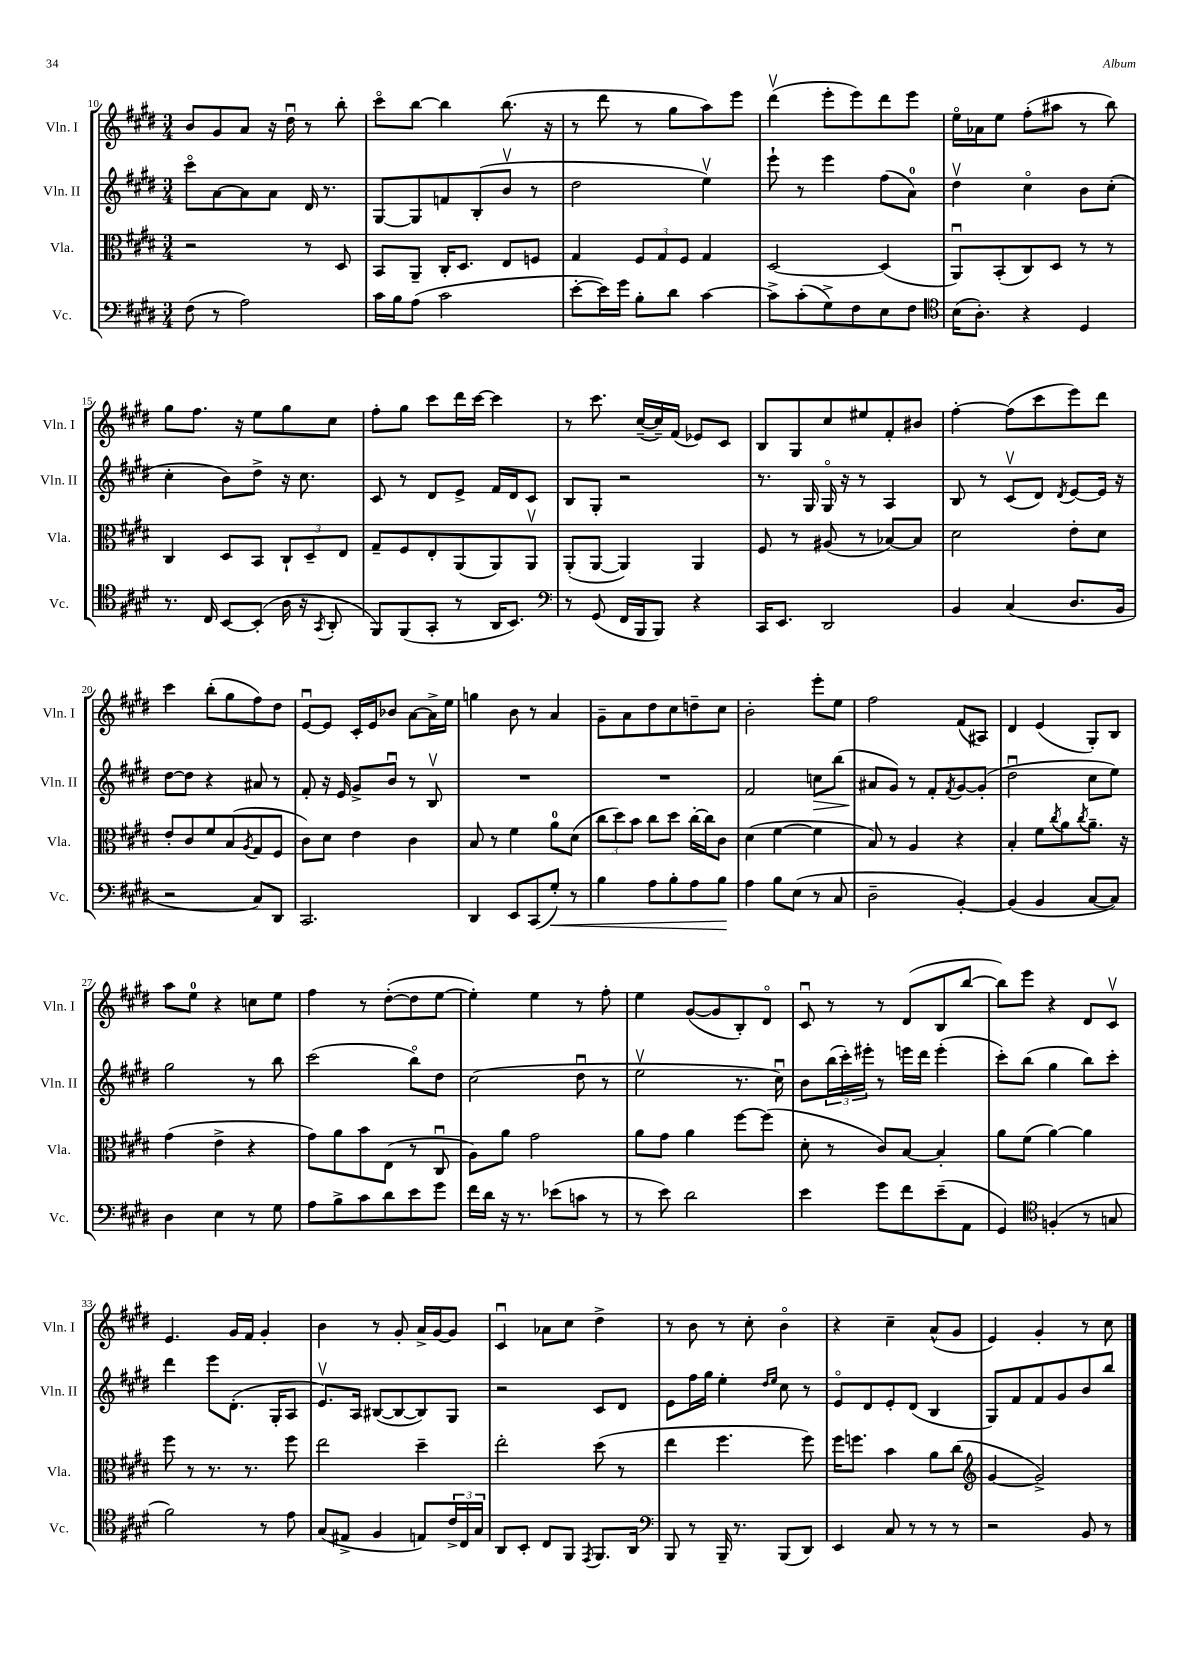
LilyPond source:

<<
\new StaffGroup <<
\new Staff = "s0" \with { instrumentName = "Vln. I" shortInstrumentName = "Vln. I" } {
    \clef treble \key e \major \numericTimeSignature \time 3/4
    b'8 gis'8 a'8 r16 dis''16\downbow r8 b''8-. |
    cis'''8\flageolet b''8~ b''4 b''8.( r16 |
    r8 dis'''8 r8 gis''8 a''8) e'''8 |
    dis'''4\upbow( e'''8-. e'''8) dis'''8 e'''8 |
    e''16\flageolet aes'16 e''8 fis''8-.( ais''8 r8 b''8) |
    gis''8 fis''8. r16 e''8 gis''8 cis''8 |
    fis''8-. gis''8 cis'''8 dis'''16 cis'''16~ cis'''4 |
    r8 cis'''8. cis''16~--( cis''16--) fis'16( ees'8) cis'8 |
    b8 gis8 cis''8 eis''8 fis'8-. bis'8 |
    fis''4~-. fis''8( cis'''8 e'''8) dis'''8 |
    cis'''4 b''8-.( gis''8 fis''8) dis''8 |
    e'8~\downbow e'8 cis'16-. e'16 bes'8 a'8~ a'16-> e''16 |
    g''4 b'8 r8 a'4 |
    gis'8-- a'8 dis''8 cis''8 d''8-- cis''8 |
    b'2-. e'''8-. e''8 |
    fis''2 fis'8( ais8) |
    dis'4 e'4( gis8-.) b8 |
    a''8 e''8-0 r4 c''8 e''8 |
    fis''4 r8 dis''8~-.( dis''8 e''8~ |
    e''4-.) e''4 r8 fis''8-. |
    e''4 gis'8~( gis'8 b8-.) dis'8\flageolet |
    cis'8\downbow r8 r8 dis'8( b8 b''8~ |
    b''8) e'''8 r4 dis'8 cis'8\upbow |
    e'4. gis'16 fis'16 gis'4-. |
    b'4 r8 gis'8-. a'16-> gis'16~ gis'8 |
    cis'4\downbow aes'8 cis''8 dis''4-> |
    r8 b'8 r8 cis''8-. b'4\flageolet |
    r4 cis''4-- a'8-^( gis'8 |
    e'4) gis'4-. r8 cis''8 \bar "|." |
}
\new Staff = "s1" \with { instrumentName = "Vln. II" shortInstrumentName = "Vln. II" } {
    \clef treble \key e \major \numericTimeSignature \time 3/4
    cis'''8\flageolet a'8~ a'8 a'8 dis'16 r8. |
    gis8~ gis8 f'8 b8-.( b'8\upbow r8 |
    dis''2 e''4\upbow) |
    e'''8-! r8 e'''4 fis''8( a'8-0) |
    dis''4\upbow cis''4\flageolet b'8 cis''8-.( |
    cis''4-. b'8) dis''8-> r16 cis''8. |
    cis'8 r8 dis'8 e'8-> fis'16 dis'16 cis'8 |
    b8 gis8-. r2 |
    r8. gis16 gis16\flageolet r16 r8 a4 |
    b8 r8 cis'8\upbow( dis'8) \acciaccatura { dis'8 } e'8~ e'16 r16 |
    dis''8~ dis''8 r4 ais'8 r8 |
    fis'8-. r16 e'16 gis'8-> b'8\downbow r8 b8\upbow |
    R2. |
    R2. |
    fis'2 c''8\> b''8( |
    ais'8\! gis'8) r8 fis'8-. \acciaccatura { fis'8 } gis'8~ gis'8-.( |
    dis''2\downbow cis''8 e''8) |
    gis''2 r8 b''8 |
    cis'''2( b''8\flageolet) dis''8 |
    cis''2( dis''8\downbow r8 |
    e''2\upbow r8. cis''16\downbow) |
    b'8 \tuplet 3/2 { b''16( cis'''16-.) eis'''16-. } r8 e'''16 dis'''16 e'''4-.( |
    cis'''8-.) b''8( gis''4 b''8) cis'''8-. |
    dis'''4 e'''8 dis'8.-.( gis16-. a8 |
    e'8.\upbow) a16 bis8~( bis8~ bis8) gis8 |
    r2 cis'8 dis'8 |
    e'8 fis''16 gis''16 e''4-. \grace { dis''16 e''16 } cis''8 r8 |
    e'8\flageolet dis'8 e'8-. dis'8( b4 |
    gis8) fis'8 fis'8 gis'8 b'8 b''8 \bar "|." |
}
\new Staff = "s2" \with { instrumentName = "Vla." shortInstrumentName = "Vla." } {
    \clef alto \key e \major \numericTimeSignature \time 3/4
    r2 r8 dis8 |
    b,8 a,8-- cis16-. dis8. e8 f8 |
    gis4 \tuplet 3/2 { fis8 gis8 fis8 } gis4 |
    dis2~ dis4( |
    a,8\downbow) b,8-.( cis8) dis8 r8 r8 |
    cis4 dis8 b,8 \tuplet 3/2 { cis8-! dis8-- e8 } |
    gis8-- fis8 e8-. a,8( a,8) a,8\upbow |
    a,8-.( a,8~ a,4) a,4 |
    fis8 r8 ais8( r8 bes8~) bes8 |
    dis'2 e'8-. dis'8 |
    e'8-. cis'8 fis'8 b8( \acciaccatura { a8 } gis8 fis8 |
    cis'8) dis'8 e'4 cis'4 |
    b8 r8 fis'4 a'8-0 dis'8( |
    \tuplet 3/2 { cis''8 dis''8) b'8 } cis''8 dis''8 cis''16~-. cis''16 cis'8 |
    dis'4( fis'4~ fis'4 |
    b8) r8 a4 r4 |
    b4-. fis'8 \acciaccatura { cis''8 } a'8 \acciaccatura { cis''8 } a'8.-- r16 |
    gis'4( e'4-> r4 |
    gis'8) a'8 b'8 e8( r8 cis8\downbow |
    a8) a'8 gis'2 |
    a'8 gis'8 a'4 fis''8~ fis''8( |
    dis'8-. r8 cis'8) b8~ b4-. |
    a'8 fis'8( a'4~) a'4 |
    fis''8 r8 r8. r8. fis''8 |
    e''2 dis''4-- |
    e''2-. dis''8( r8 |
    e''4 fis''4. fis''8) |
    fis''16 f''8. b'4 a'8 cis''8( |
    \clef treble gis'4~ gis'2->) \bar "|." |
}
\new Staff = "s3" \with { instrumentName = "Vc." shortInstrumentName = "Vc." } {
    \clef bass \key e \major \numericTimeSignature \time 3/4
    fis8( r8 a2) |
    cis'16 b16 a8( cis'2 |
    e'8~-. e'16) gis'16 b8-. dis'8 cis'4~ |
    cis'8-> cis'8-.( gis8->) fis8 e8 fis8 |
    \clef tenor b16( a8.-.) r4 dis4 |
    r8. cis16 b,8~ b,8-.( a16 r16 \acciaccatura { gis,8 } a,8-. |
    fis,8) fis,8( gis,8-. r8 a,16 b,8.) |
    \clef bass r8 gis,8( fis,16 b,,16 b,,8) r4 |
    cis,16 e,8. dis,2 |
    b,4 cis4( dis8. b,16 |
    r2 cis8) dis,8 |
    cis,2. |
    dis,4 e,8 cis,8( gis8-.\<) r8 |
    b4 a8 b8-. a8 b8\! |
    a4 b8 e8( r8 cis8 |
    dis2-- b,4~-.) |
    b,4( b,4 cis8~ cis8) |
    dis4 e4 r8 gis8 |
    a8 b8-> cis'8 dis'8 e'8 gis'8 |
    fis'16 dis'16 r16 r8. ees'8( c'8 r8 |
    r8 e'8) dis'2 |
    e'4 gis'8 fis'8 e'8--( a,8 |
    gis,4) \clef tenor f4-.( r8 g8 |
    fis'2) r8 e'8 |
    gis8( eis8-> fis4 e8) \tuplet 3/2 { cis'16-> cis16 gis16 } |
    a,8 b,8-. cis8 fis,8 \acciaccatura { e,8 } fis,8. a,16 |
    \clef bass b,,8 r8 b,,16-- r8. b,,8( dis,8) |
    e,4 cis8 r8 r8 r8 |
    r2 b,8 r8 \bar "|." |
}
>>
>>
\layout { \context { \Score currentBarNumber = #10 } }
